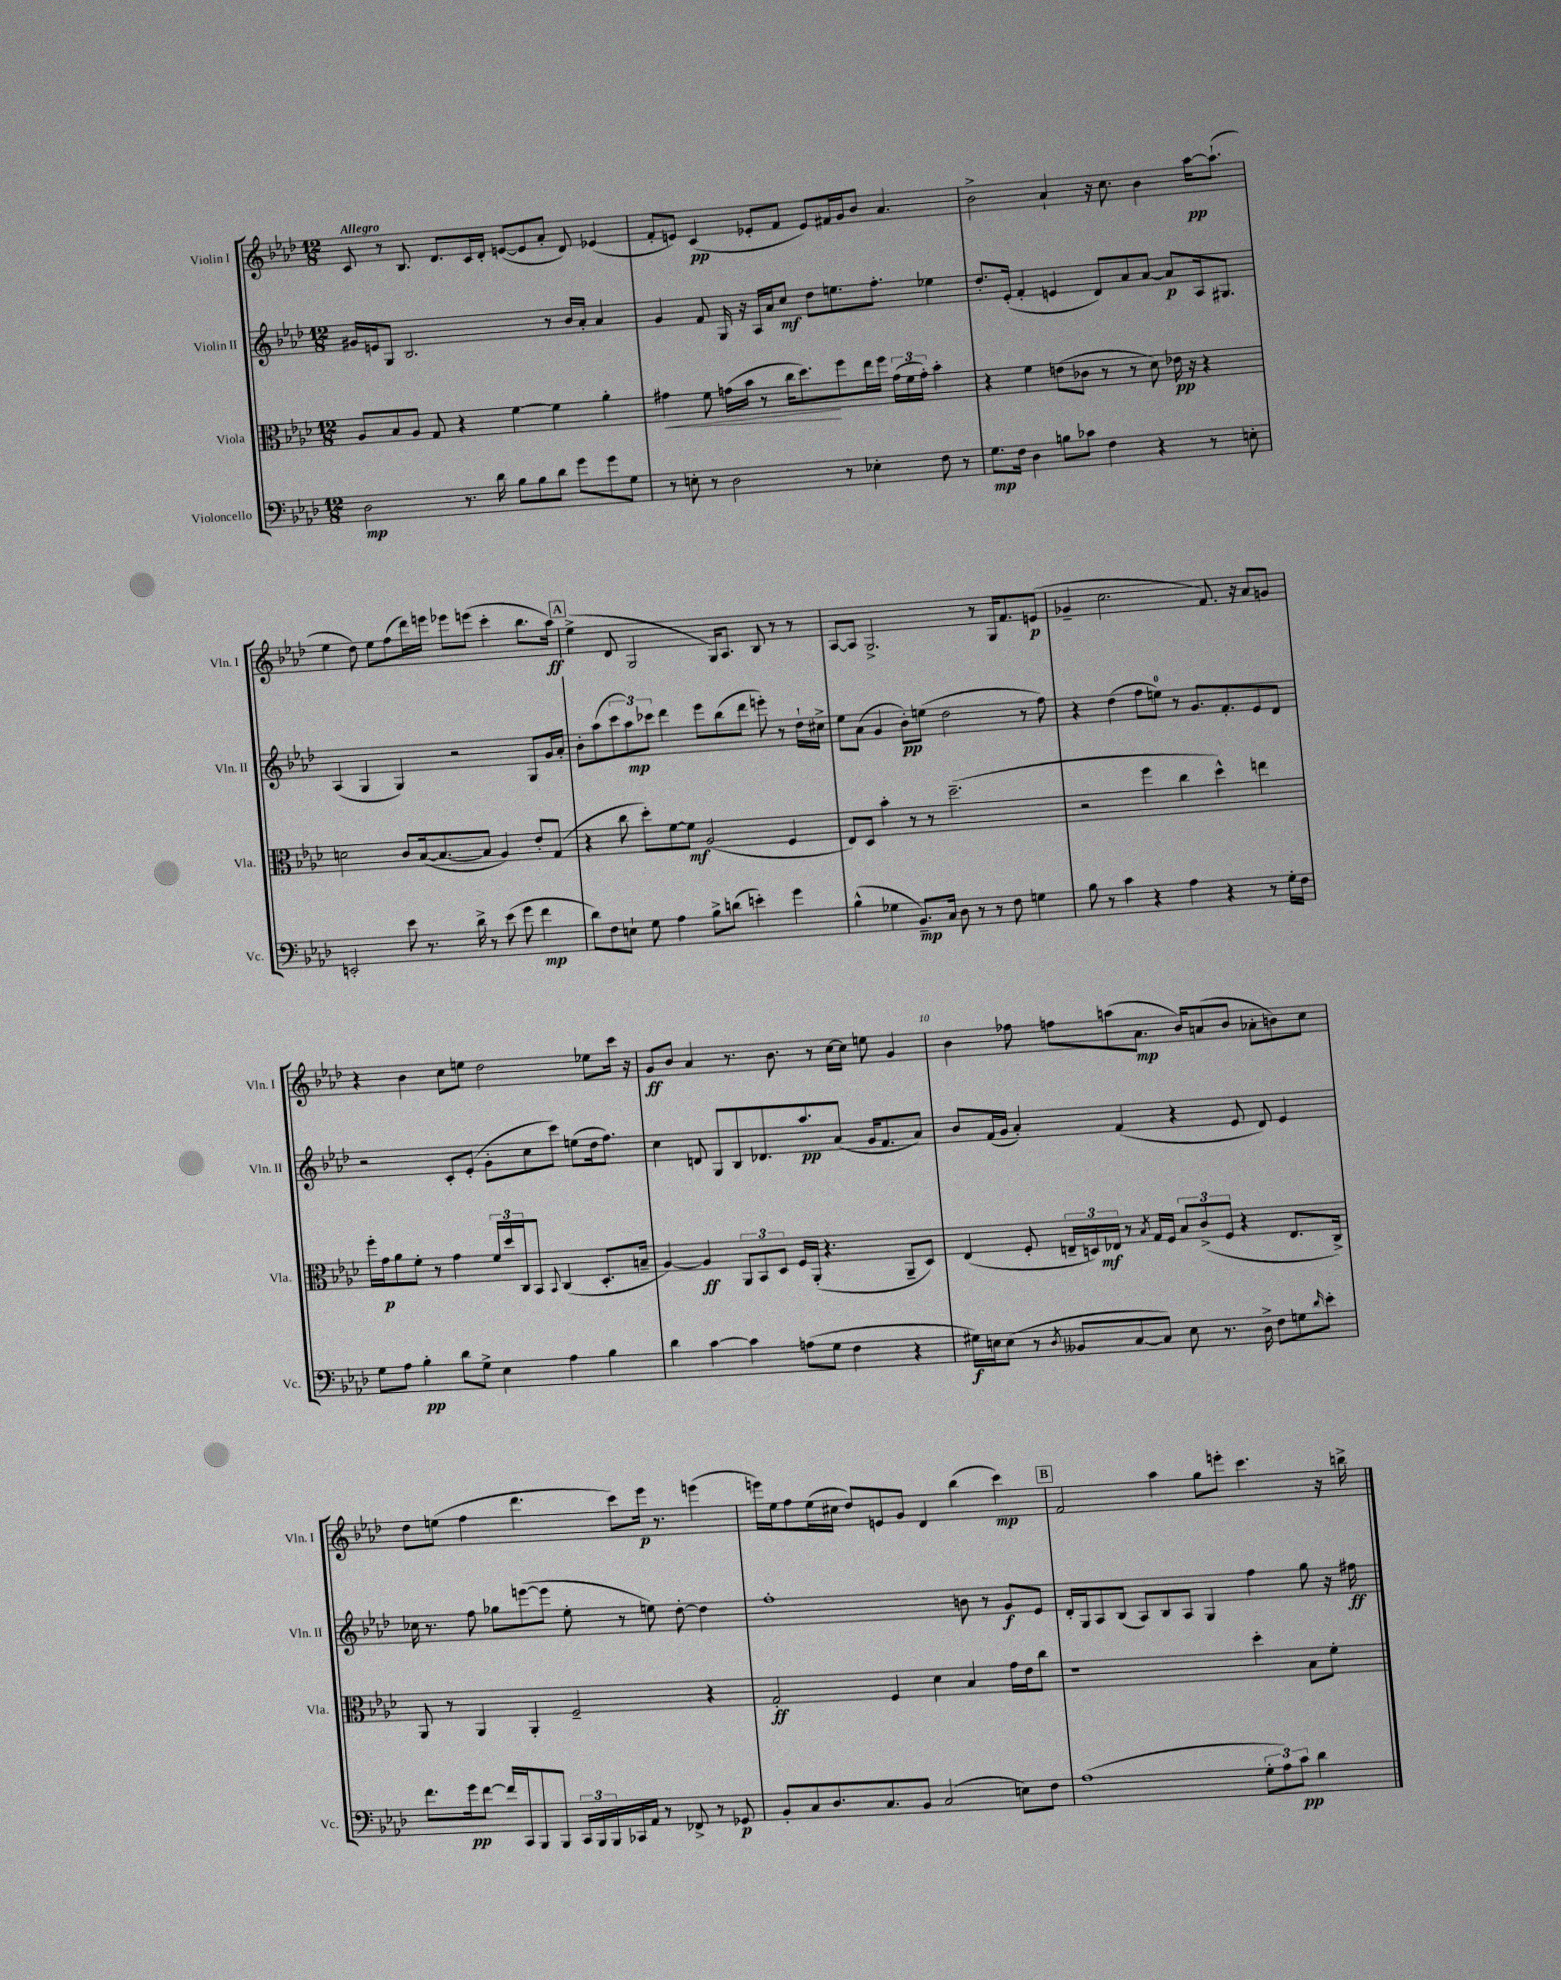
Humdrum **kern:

**kern	**kern	**kern	**kern
*staff4	*staff3	*staff2	*staff1
*clefF4	*clefC3	*clefG2	*clefG2
*k[b-e-a-d-]	*k[b-e-a-d-]	*k[b-e-a-d-]	*k[b-e-a-d-]
*M12/8	*M12/8	*M12/8	*M12/8
2D-	8A-	16g#	8c
.	.	16e	.
.	8B-	8G	8r
.	8A-	2.B-	8.B-
.	8G	.	.
.	.	.	8.d-
8.r	4r	.	.
.	.	.	16c
16d-	.	.	16d-'
8B-	[4f	.	([8e
8B-	.	.	8e]
8d-	4f]	8r	8a-'
8g	.	16b-	8d-)
.	.	16a-'	.
8g	4a-'	4a-	(4e-
8G	.	.	.
=	=	=	=
8r	4g#	4g	8f'
8E'	.	.	8e)
8r	8f	8f	(4c
2D-	(16g	16G	.
.	16b-	16r	.
.	8r	16A-	8e-'
.	.	16a-	.
.	16cc	8cc	8f
.	8.dd-)	.	.
.	.	8dd-	8e-)
8r	8ff	8.ee	16f#
.	.	.	16g
4E-'	16ee-	.	8b-
.	16ff	8.ff'	.
.	(24g	.	4.a-
.	24f	.	.
.	24g')	.	.
8F	4b-'	4ee-	.
8r	.	.	.
=	=	=	=
8.G	4r	8.dd-'	2b-^
16F	.	(16e-'	.
4D-	4f	4f'	.
8B	(8e	4e	4a-`
8c-	8c-	.	.
4F	8r	8d-)	16r
.	.	.	8.cc
.	8r	8a-	.
4r	8d-)	[8a-	4b-
.	16e-	8a-]	.
.	16r	.	.
8r	4r	16A-	[16aa-
.	.	8.G#	(8.aa-`]
8E'	.	.	.
=	=	=	=
2EE'	2d	(4A-	4ee-
.	.	4G	8dd-)
.	.	.	8ee-
8e-	8c	4G)	(8ff
8.r	([16B-	.	16ddd-)
.	8.B-_	.	16eee
.	.	2r	8eee-
16d-^	.	.	.
8r	8B-]	.	(8eee
(8e-	4A-)	.	4ccc'
8g	.	.	.
4f	8e-'	8G	8.bb-
.	(8G	16g	.
.	.	16a-'	16aa-)
=	=	=	=
8d-)	4r	8b-'	(4ee-^
8F	.	(8aa-	.
8E`	8cc	12ccc	8d-
.	.	12aa-)	.
8G	8dd-')	.	2G
.	.	12ccc-	.
4A-	[8f	4ddd-	.
.	8f]	.	.
8B-^	(2A-	8eee-	.
(8d	.	(8bb-	16G)
.	.	.	8.A-
4e')	.	8ddd-	.
.	.	8eee')	8B-
4g	4F	8r	8r
.	.	16dd-`	8r
.	.	16cc#^	.
=	=	=	=
(4B-^^	8E-)	8ee-	[8A-
.	8D-	(8a-	8A-]
4G-	4b-'	4g	2.G^
8.BB-~)	8r	8b-')	.
.	8r	(8ee	.
16C	.	.	.
8D-	(2.dd-~	2dd-	.
8r	.	.	.
8r	.	.	8r
8F	.	.	16G
.	.	.	8.f
4G	.	8r	.
.	.	8ff)	(8e
=	=	=	=
8B-	2r	4r	4g-~
8r	.	.	.
4c	.	(4dd-	2.cc
4r	4ff	8ff	.
.	.	8ee)	.
4A-	4cc	8r	.
.	.	8.g	.
4r	4dd-^^)	.	8.f)
.	.	8.f'	.
.	.	.	16r
8r	4ee	8e-	8a-
16G'	.	8d-	8g
16F	.	.	.
=	=	=	=
8G	16ff'	2r	4r
.	16g	.	.
8A-	8a-	.	.
4B-'	8f'	.	4b-
.	8r	.	.
8d-	4g	8c'	8cc
8G^	.	(8e-'	8ee
4E-	24f	8g'	2dd-
.	24dd-	.	.
.	24C	.	.
.	8BB-	8cc	.
.	8qqBB-	.	.
4A-	(4C	8ccc)	.
.	.	(8ee	.
4B-	8.D-'	16dd-	8ee-
.	.	8.ff)	.
.	.	.	16ccc
.	16B~	.	16r
=	=	=	=
4d-	[4A-)	4cc	8g
.	.	.	8b-
[4c	4A-]	8d	4a-
.	.	8G	.
4c]	12AA-	8B-	8.r
.	12BB-	.	.
.	.	8.d-	.
.	12D-	.	.
.	.	.	8.b-
(8A	16F	.	.
.	(16AA-'	8.aa-	.
8G	4.r	.	8r
4F	.	(8a-	[16cc
.	.	.	16cc]
.	.	16g	8ee
.	.	8.f	.
4r	8AA-~	.	4g
.	8D-)	8a-)	.
=	=	=	=
16G#)	(4E-	8b-	4b-
16E	.	.	.
(8E	.	(16f	.
.	.	16g	.
8r	8F'	4a-')	8ff-
8qD-	.	.	.
8BB--	24E~	.	8ff
.	24D)	.	.
.	24E-	.	.
[8C	8r	(4f	(8aa
.	8qB-	.	.
8C])	16G	.	8.a-
.	16F	.	.
8E	12B-	4r	.
.	.	.	16b-)
.	(12c^	.	.
8.r	.	.	(8a
.	12F	.	.
.	4r	8e-	8b-
16D-^	.	.	.
8F	.	8d-)	8a-'
8G	8.E-	4e-	8b)
16qqd-	.	.	.
8e-'	.	.	8cc
.	16C^)	.	.
=	=	=	=
8.f	8AA-	16cc-	8dd-
.	.	8.r	.
.	8r	.	(8ee
16g	.	.	.
[8f	4AA-	8ff	4ff
16f]	.	8gg-	.
16CC	.	.	.
8BBB-	4AA-'	([8eee	4.ddd-
8BBB-	.	8eee]	.
24CC	2F~	8ee-'	.
24BBB-	.	.	.
24BBB-	.	.	.
16CC-	.	8r	8ccc)
16AA-	.	.	.
8r	.	8ee)	16eee-
.	.	.	8.r
8FF-^	.	[8dd-'	.
8r	4r	4dd-]	(4eee
8GG-	.	.	.
=	=	=	=
8BB-'	2G'	1ff'	16eee)
.	.	.	16ee-
8C	.	.	8ff
8.D-	.	.	(16ee-
.	.	.	16cc#
.	.	.	8dd-)
8.C	.	.	.
.	4F	.	8e
8BB-	.	.	8g
(2C	4d-	.	4d-
.	4B-	8b	(4bb-
.	.	8r	.
8E)	16g	8g	4ccc)
.	16e-	.	.
8F	8cc	8e-	.
=	=	=	=
(1A-	1r	16d-'	2f
.	.	16G	.
.	.	8A-	.
.	.	(8B-	.
.	.	8A-)	.
.	.	8B-	4aa-
.	.	8A-	.
.	.	4G	8gg
.	.	.	8eee'
12G'	4dd-'	4ff	4.ccc
12A-)	.	.	.
12c	.	.	.
4d-	8B-	8gg	.
.	8f'	16r	16r
.	.	16ff#	16bb^
==	==	==	==
*-	*-	*-	*-
